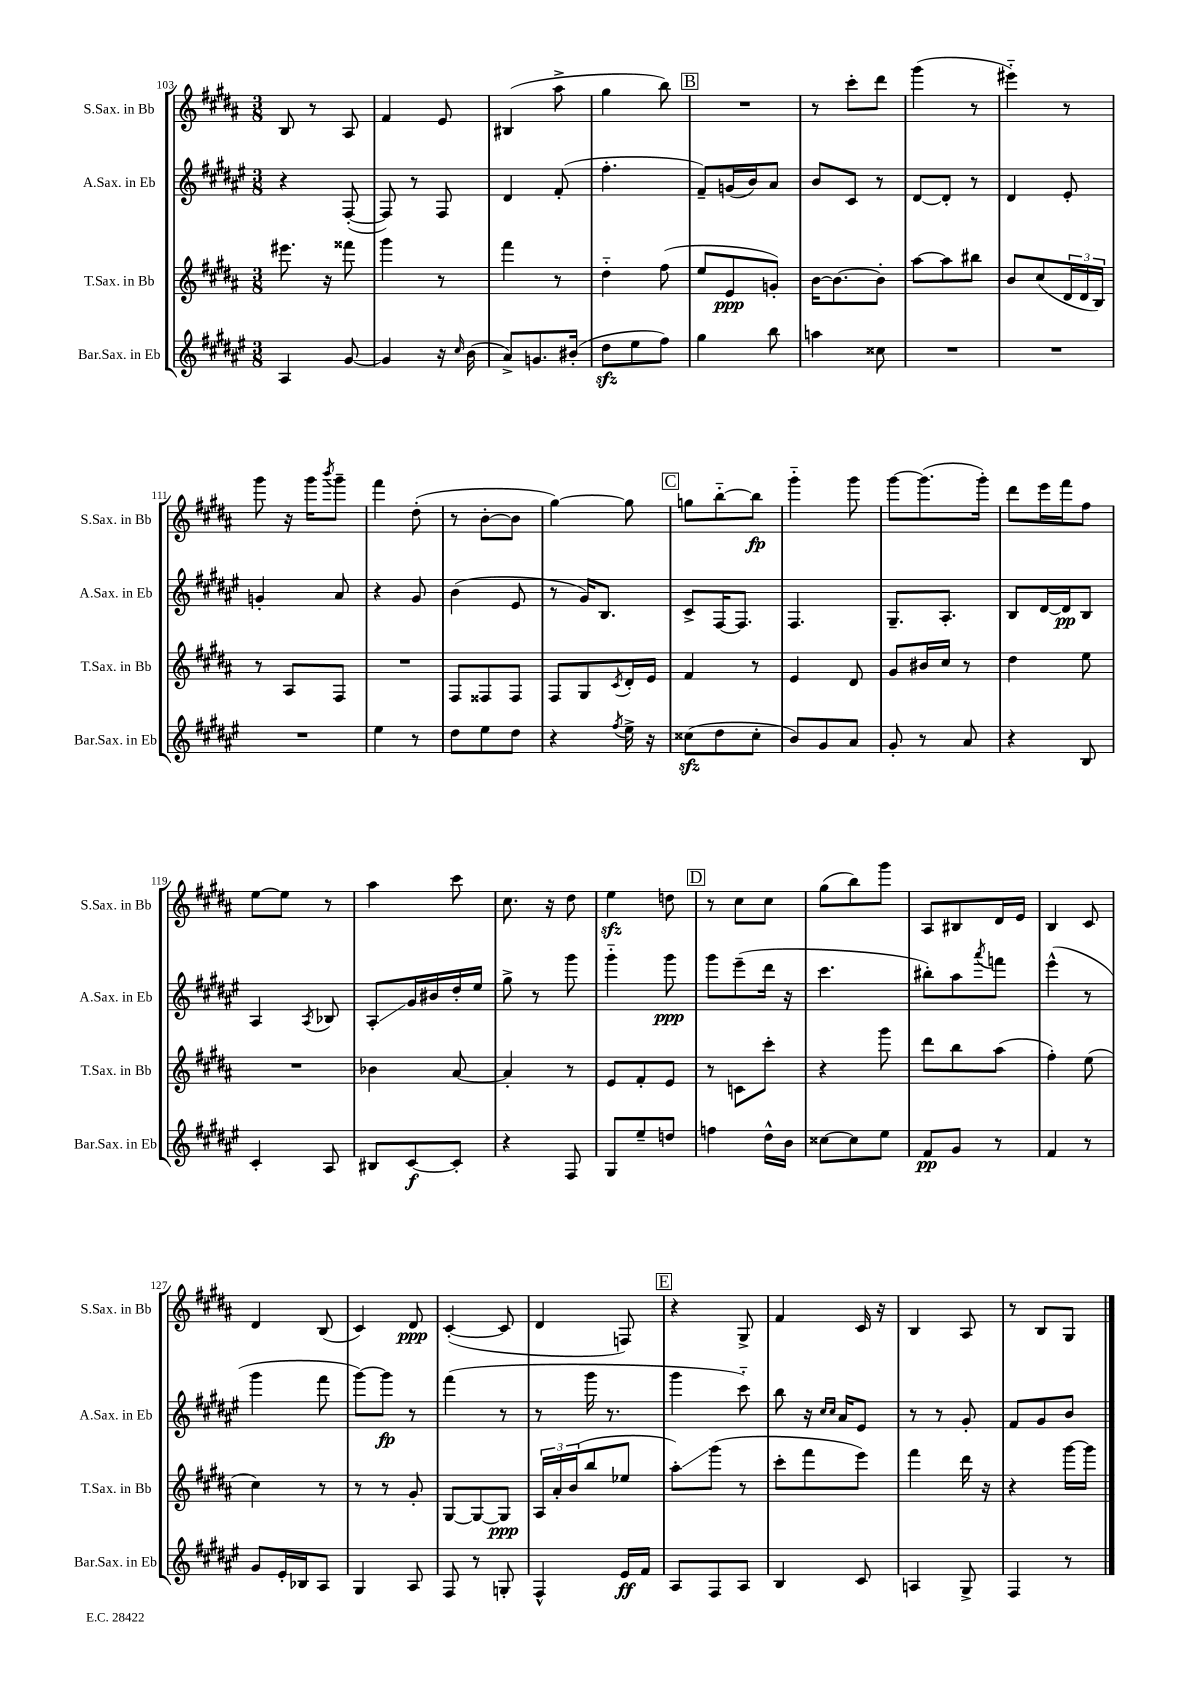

**kern	**kern	**kern	**kern
*staff4	*staff3	*staff2	*staff1
*clefG2	*clefG2	*clefG2	*clefG2
*k[f#c#g#d#a#e#]	*k[f#c#g#d#a#]	*k[f#c#g#d#a#e#]	*k[f#c#g#d#a#]
*M3/8	*M3/8	*M3/8	*M3/8
4A#	8.eee#	4r	8B
.	.	.	8r
.	16r	.	.
[8g#	8fff##	([8F#'	8A#
=	=	=	=
4g#]	4ggg#	8F#])	4f#
.	.	8r	.
16r	8r	8F#	8e
16qqcc#	.	.	.
(16b	.	.	.
=	=	=	=
8a#^)	4fff#	4d#	(4B#
8.g	.	.	.
.	8r	(8f#'	8aa#^
(16b#'	.	.	.
=	=	=	=
8dd#	4dd#'~	4.ff#'	4gg#
8ee#	.	.	.
8ff#)	(8ff#	.	8bb)
=	=	=	=
4gg#	8ee	8f#~)	4.r
.	8e	(16g	.
.	.	16b)	.
8bb	8g')	8a#	.
=	=	=	=
4aa	[16b	8b	8r
.	8.b_	.	.
.	.	8c#	8ccc#'
8cc##	8b']	8r	8ddd#
=	=	=	=
4.r	[8aa#	[8d#	(4ggg#
.	8aa#]	8d#']	.
.	8bb#	8r	8r
=	=	=	=
4.r	8b	4d#	4eee#'~)
.	(8cc#	.	.
.	24d#	8e#'	8r
.	24d#	.	.
.	24B)	.	.
=	=	=	=
4.r	8r	4g'	8ggg#
.	8A#	.	16r
.	.	.	16ggg#
.	.	.	8qbbb
.	8F#	8a#	8ggg#~
=	=	=	=
4ee#	4.r	4r	4fff#
8r	.	8g#	(8dd#'
=	=	=	=
8dd#	8F#	(4b	8r
8ee#	8F##	.	[8b'
8dd#	8F##	8e#	8b]
=	=	=	=
4r	8F#	8r	[4gg#)
.	8G#	16g#)	.
.	.	8.B	.
8qff#	8qc#	.	.
16ee#^	16d#'	.	8gg#]
16r	16e	.	.
=	=	=	=
(8cc##	4f#	8c#^	8gg
8dd#	.	[16F#	[8bb'~
.	.	8.F#]	.
8cc##'	8r	.	8bb]
=	=	=	=
8b)	4e	4.F#	4ggg#'~
8g#	.	.	.
8a#	8d#	.	8ggg#
=	=	=	=
8g#'	8g#	8.G#~	[8ggg#
8r	16b#	.	(8.ggg#]
.	16cc#	8.A#'	.
8a#	8r	.	.
.	.	.	16ggg#')
=	=	=	=
4r	4dd#	8B	8ddd#
.	.	[16d#	16eee
.	.	16d#]	16fff#
8B	8ee	8B	8ff#
=	=	=	=
4c#'	4.r	4A#	[8ee
.	.	.	8ee]
.	.	8qA#	.
8A#	.	8B-	8r
=	=	=	=
8B#	4b-	8A#'	4aa#
[8c#	.	16g#	.
.	.	16b#	.
8c#']	[8a#	16dd#'	8ccc#
.	.	16ee#	.
=	=	=	=
4r	4a#']	8gg#^	8.cc#
.	.	8r	.
.	.	.	16r
8F#	8r	8ggg#	8dd#
=	=	=	=
8G#	8e	4ggg#'~	4ee
8ee#~	8f#'	.	.
8dd	8e	8ggg#	8dd
=	=	=	=
4ff	8r	8ggg#	8r
.	8c	(8eee#~	8cc#
16dd#^^	8ccc#'	16ddd#	8cc#
16b	.	16r	.
=	=	=	=
[8cc##	4r	4.ccc#	(8gg#
8cc##]	.	.	8bb)
8ee#	8ggg#	.	8ggg#
=	=	=	=
8f#	8ddd#	8bb#')	8A#
8g#	8bb	8aa#	8B#
.	.	8qaaa#	.
8r	(8aa#	8fff	16d#
.	.	.	16e
=	=	=	=
4f#	4ff#')	(4eee#^^	4B
8r	(8ee	8r	8c#
=	=	=	=
8g#	4cc#)	4ggg#	4d#
16e#'	.	.	.
16B-	.	.	.
8A#	8r	8fff#	(8B
=	=	=	=
4G#	8r	[8ggg#)	4c#)
.	8r	8ggg#]	.
8A#	8g#'	8r	8d#
=	=	=	=
8F#	[8G#	(4fff#	([4c#'
8r	8G#_	.	.
8G'	8G#]	8r	8c#]
=	=	=	=
4F#^^	24A#	8r	4d#
.	24a#'	.	.
.	(24b	.	.
.	8bb	16ggg#	.
.	.	8.r	.
16e#	8ee-	.	8F)
16f#	.	.	.
=	=	=	=
8A#	8aa#')	4ggg#	4r
8F#	(8ggg#	.	.
8A#	8r	8ccc#'~)	8G#^
=	=	=	=
4B	8ccc#'	8bb	4f#
.	8fff#	16r	.
.	.	16qqcc#	.
.	.	16qqcc#	.
.	.	16a#	.
8c#	8eee)	8e#	16c#
.	.	.	16r
=	=	=	=
4A	4fff#	8r	4B
.	.	8r	.
8G#^	16ddd#	8g#'	8A#
.	16r	.	.
=	=	=	=
4F#	4r	8f#	8r
.	.	8g#	8B
8r	[16ggg#	8b	8G#
.	16ggg#]	.	.
==	==	==	==
*-	*-	*-	*-
